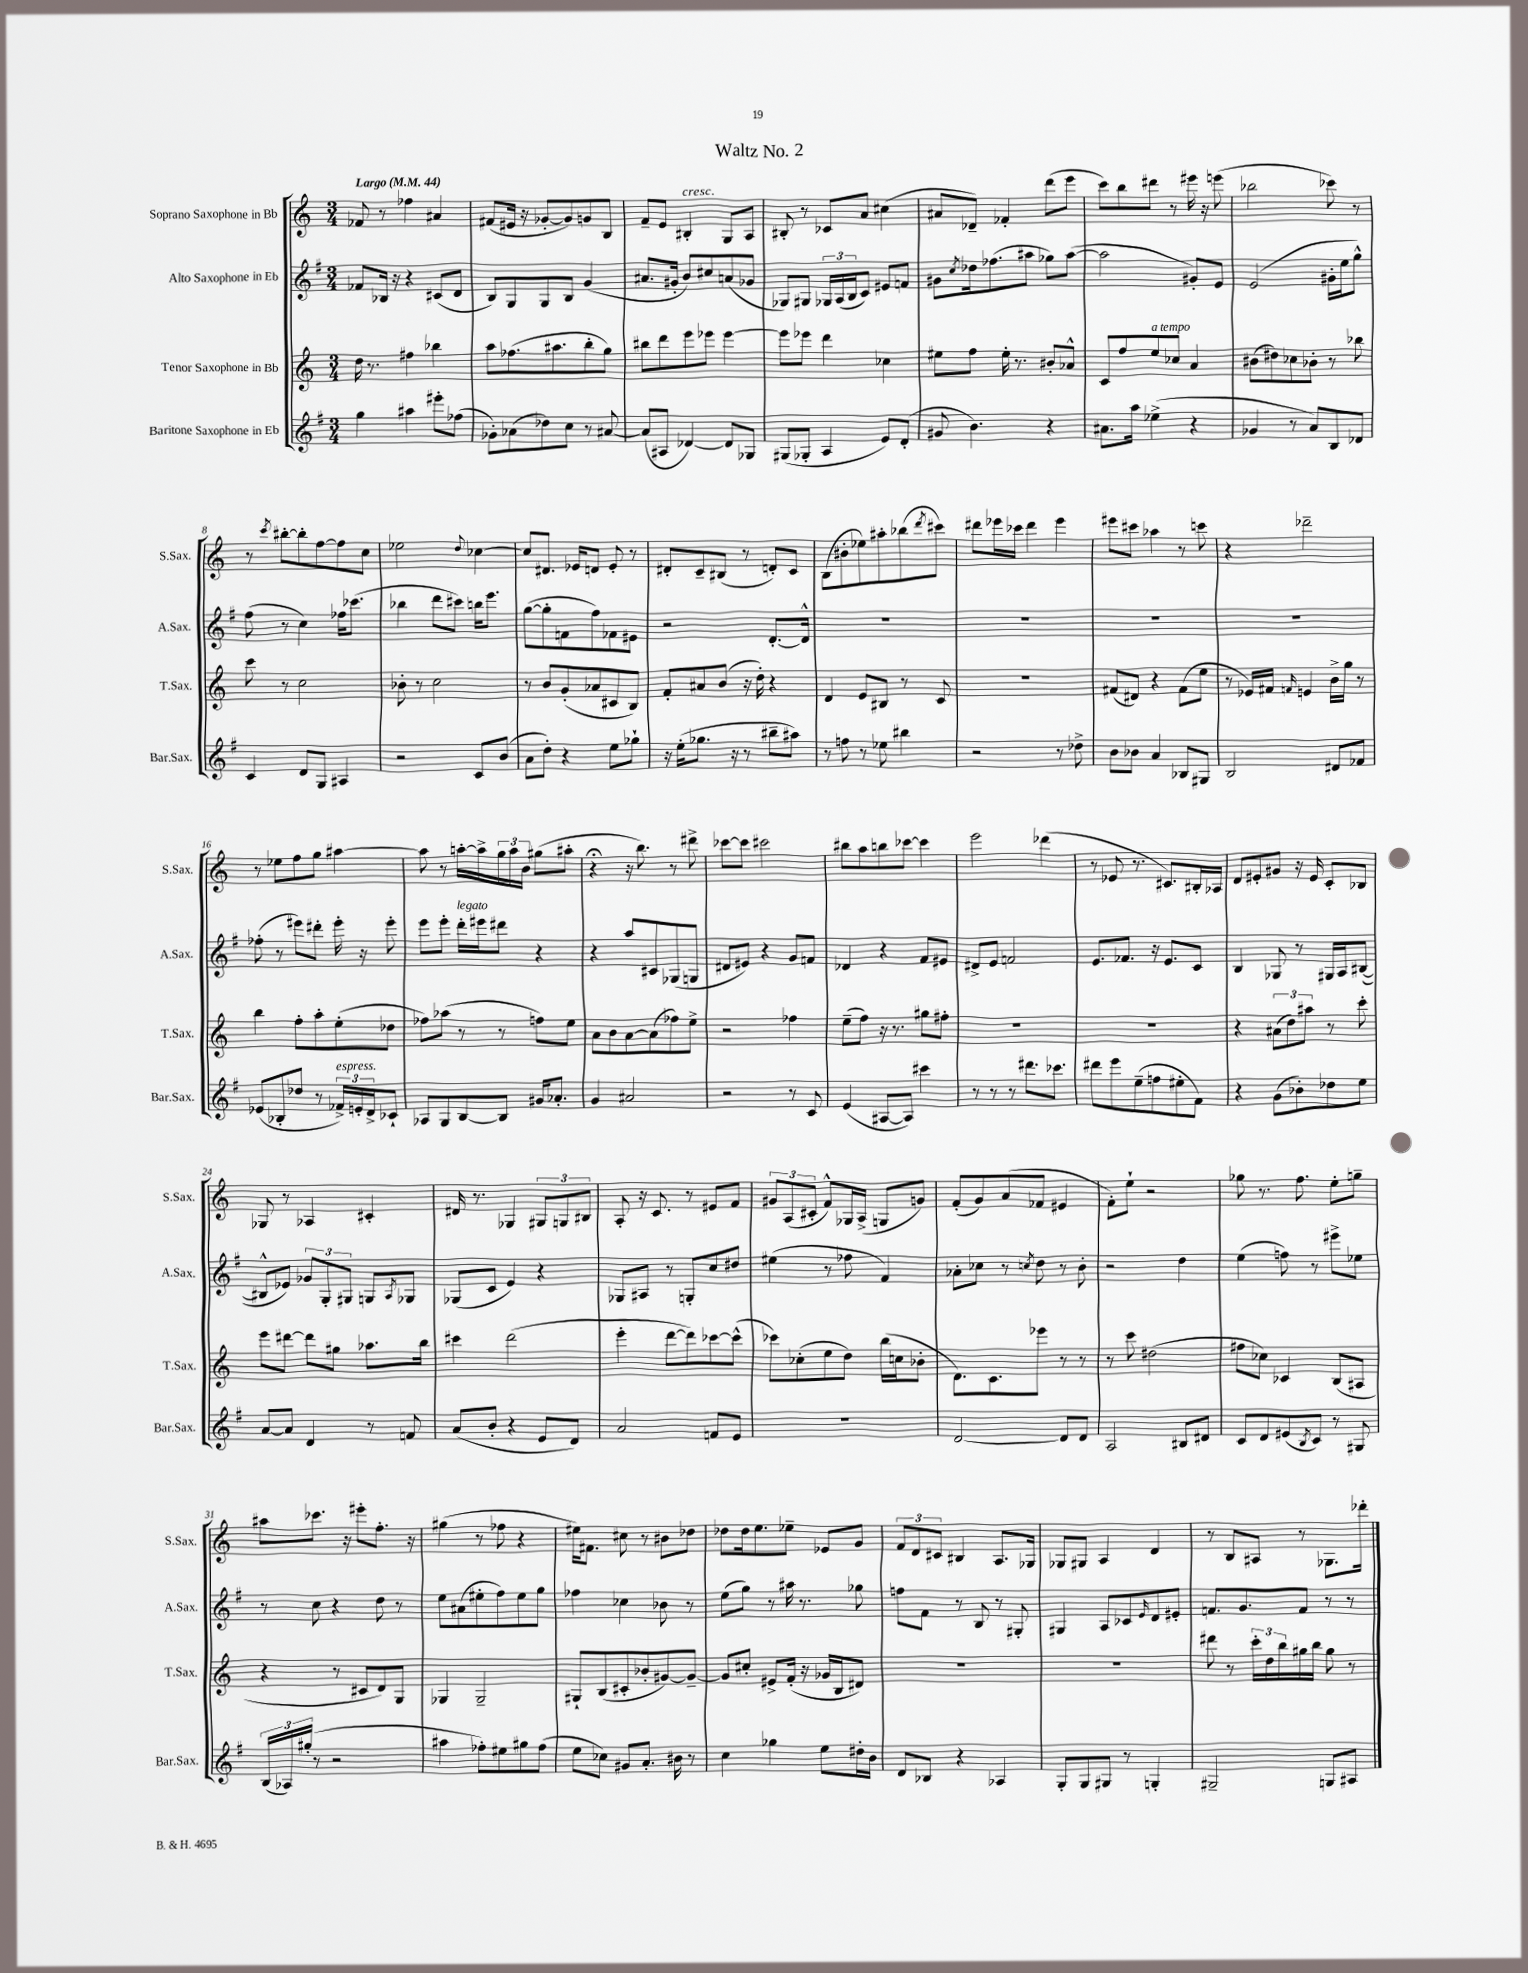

**kern	**kern	**kern	**kern
*part4	*part3	*part2	*part1
*staff4	*staff3	*staff2	*staff1
*I"Baritone Saxophone in Eb	*I"Tenor Saxophone in Bb	*I"Alto Saxophone in Eb	*I"Soprano Saxophone in Bb
*I'Bar.Sax.	*I'T.Sax.	*I'A.Sax.	*I'S.Sax.
*clefG2	*clefG2	*clefG2	*clefG2
*k[f#]	*k[]	*k[f#]	*k[]
*M3/4	*M3/4	*M3/4	*M3/4
*MM44	*MM44	*MM44	*MM44
=1	=1	=1	=1
!	!	!	!LO:TX:a:B:t=Largo
4gg\	16dd\	8f-X/L	8f-X/
.	8.r	.	.
.	.	16B-X/Jk	8r
.	.	16r	.
4aa#X\	4ff#X\	4r	4ff-X\
8eee#X'\L	4bb-X\	(8c#X/L	4a#X/
(8ff-X\J	.	8d/J	.
=2	=2	=2	=2
8g-X'\L)	8aa\L	8B/L)	(8f#X/L
(8a-X\	(8.ff-X\	8G/	16e#X/Jk
.	.	.	16r
8dd-X\)	.	8G/	[8g-X'/L
.	8.aa#X\	.	.
8cc\J	.	8B/J	8g-/])
8r	8bb'\	(4g/	8gn/
[8a#X/	8gg\J)	.	8B/J
=3	=3	=3	=3
(8a#/L]	8bb#X\L	8.a#X/L	8f~/L
8A#X/J	8ddd\	.	8e/J
.	.	16g#X'/Jk	.
!	!	!	!LO:TX:a:i:t=cresc.
[4d-X/)	8eee\	8b/L)	4B#X'/
.	8eee-X\J	8cc#X/	.
8d-/L]	[4eee-\	(8an/	8G/L
8G-X/J	.	8g-X/J	8A/J
=4	=4	=4	=4
(8G#X/L	8eee-\L]	8G-X/L)	8B#X'/
8G-X'/J	8eee-X\J	8G#X/J	8r
4A/	4ddd\	24G-X/LL	8c-X/L
.	.	(24A/	.
.	.	24B/J	.
.	.	8c/J)	8a/J
8e/L)	4cc-X\	8e#X/L	(4cc#X\
(8d'/J	.	8fn/J	.
=5	=5	=5	=5
8g#X/	8ee#X\L	8g#X\L	8a#X/L
.	.	8qcc/	.
4.b\)	8ff\J	16dd-X\k	8d-X~/J)
.	.	(8.ff-X\	.
.	16ee#'\	.	4f-X'/
.	8.r	.	.
.	.	8aa#X\J	.
4r	8b#X'/L	8gg-X\L)	(8ddd\L
.	8a-X^^/J	([8aa#\J	8eee\J
=6	=6	=6	=6
8.a#X\L	8c/L	2aa#\]	8ccc\L)
.	8ff/	.	8bb\
16aa\Jk	.	.	.
!	!LO:TX:a:i:t=a tempo	!	!
(4ee-X^\	8ee/	.	8ddd#X\J
.	8cc-X/J	.	8r
4r	4a/	8g#X'/L)	16eee#X\
.	.	.	16r
.	.	8e/J	(8eeen\
=7	=7	=7	=7
4g-X/	(8b#X\L	(2e/	2bb-X\
.	8dd#X\)	.	.
8r	8cc-X\	.	.
8a/L)	8b-X'\J	.	.
8B/	8r	16g#X'\LL	8ccc-X\)
.	.	16ee\J	.
8d-X/J	8bb-X\	8gg^^\J)	8r
!!LO:LB:g=z
=8	=8	=8	=8
4c/	8ccc\	(8ff#\	8r
.	.	.	8qccc/
.	8r	8r	[8bb#X'\L
8d/L	2cc\	4cc\)	8bb#'\]
8G/J	.	.	[8ff\
4A#X/	.	16ff-X\KL	8ff\]
.	.	(8.ccc-X\J	.
.	.	.	8cc\J
=9	=9	=9	=9
2r	8b-X'\	4bb-X\	2ee-X\
.	8r	.	.
.	2cc\	8ddd\L	.
.	.	8ccc#X\J)	.
.	.	.	8qqdd/
8c/L	.	16bbn\KL	[4cc-X\
.	.	8.eee\J	.
(8b/J	.	.	.
=10	=10	=10	=10
8a\L	8r	([8gg\L	8cc-/L]
8dd'\J)	8b/L	8gg'\]	8.d#X/J
4r	(8g'/	8fn\	.
.	.	.	16e-X/KL
.	8a-X/	8ff#\)	8dn/J
8ee\L	8c#X/	8f-X\	8e-'/
8gg-X`\J	8B/J)	8e#X\J	8r
=11	=11	=11	=11
16r	8f'/L	2r	8d#X'/L
(16ee'\KL	.	.	.
8.gg-X\J	8a#X/	.	8c~/
.	(8b/J	.	(8B#X/J
16r	.	.	.
8r	16r	.	8r
.	16dd'\)	.	.
8bb#X~\L	4r	[8.d'/L	8dn'/L)
8aa#X\J)	.	.	8c/J
.	.	16d^^/Jk]	.
=12	=12	=12	=12
8r	4d/	2.r	(8B\L
8ffn\	.	.	8b#X'\
8r	8e/L	.	8ee-X\)
8ee-X\	8B#X/J	.	8aa#X'\
4bb#X\	8r	.	(8bb-X\
.	.	.	8qddd/
.	8c/	.	8ccc#X\J)
=13	=13	=13	=13
2r	2.r	2.r	8ddd#X\L
.	.	.	16eee-X\L
.	.	.	16ccc-X\JJ
.	.	.	4ddd#\
8r	.	.	4eee-\
8dd-X^\	.	.	.
=14	=14	=14	=14
8b\L	(8f#X/L	2.r	8eee#X\L
8b-X\J	8d#X/J)	.	8ccc#X\J
4a/	4r	.	4aa-X\
8B-X/L	(8f#\L	.	8r
8G#X/J	8ee\J	.	8cccn\
=15	=15	=15	=15
2B/	8r	2.r	4r
.	16e-X/LL)	.	.
.	16f#X/JJ	.	.
.	16qqfn/	.	.
.	4en/	.	2ddd-X~\
8d#X/L	16b^\LL	.	.
.	16gg\JJ	.	.
8f-X/J	8r	.	.
!!LO:LB:g=z
=16	=16	=16	=16
(8e-X/L	4bb\	(8ff-X'\	8r
8B-X'/	.	8r	8ee-X\L
8dd-X/J	8ff'\L	8eee#X\L)	8ff\
8r	8aa'\	8ddd#X'\J	8gg\J
!LO:TX:a:i:t=espress.	!	!	!
24f-X^/LL)	(8ee'\	16eee#'\	[4aa#X\
24en'/	.	.	.
.	.	16r	.
24d^/J	.	.	.
8c-X`/J	8dd-X\J	8eee#'\	.
=17	=17	=17	=17
8A-X/L	8ff-X\L)	8eee\L	8aa#\]
8G/	(8aa-X\J	8eee'\J	8r
!	!	!LO:TX:a:i:t=legato	!
[8B/	8r	16ddd'\LL	[16aan'\LL
.	.	16eee#X\J	16aa^\]
8B/J]	8r	8ddd#X\J	24gg\
.	.	.	24aa\
.	.	.	24b\JJ
16g#X/KL	8ffn\L)	4r	(8gg#X\L
8.a-X'/J	.	.	.
.	8ee\J	.	8aa#X'\J
=18	=18	=18	=18
4g/	8a\L	4r	4r;<
.	8b\	.	.
2a#X/	[8a\	8aa/L	16r
.	.	.	8.bb\)
.	(8a\]	8c#X/	.
.	8ff-X\)	(8G-X/	8r
.	8ee^\J	8Gn/J	8ddd#X^\
=19	=19	=19	=19
2r	2r	8d#X/L	[8ccc-X\L
.	.	8e#X/J)	8ccc-\J]
.	.	4r	2ccc#X\
8r	4ff-X\	8g/L	.
8c/	.	8fn/J	.
=20	=20	=20	=20
(4e/	(8ee~\L	4d-X/	8bb#X\L
.	8ff\J)	.	8aa\
[8A#X/L	16r	4r	8bbn\
.	8.r	.	.
8A#/J])	.	.	[8ccc-X\J
4ccc#X\	8gg#X\L	8f#/L	4ccc-\]
.	8ff#X'\J	8e#X/J	.
=21	=21	=21	=21
8r	2.r	8d#X^/L	2eee\
8r	.	8e/J	.
8r	.	2fn/	.
8.ddd#X\L	.	.	.
.	.	.	(4ddd-X\
8.ccc-X\J	.	.	.
=22	=22	=22	=22
8ddd#X\L	2.r	8.e/L	8r
8eee\	.	.	8e-X/
.	.	8.f-X/J	.
(8ee~\	.	.	8.r
8ffn\	.	16r	.
.	.	8.e/L	8.c#X/L)
8ee#X'\	.	.	.
8f#\J)	.	8c/J	16B#X'/L
.	.	.	16A-X/JJ
=23	=23	=23	=23
4r	4r	4B/	8d/L
.	.	.	8e#X'/
(8g\L	(12a#X\L	8G-X/	8g#X/J
.	12dd\)	.	.
8b-X'\)	.	8r	16r
.	12aa#X\J	.	.
.	.	.	16e#/
8dd-X\	8r	16G#X/LL	8c'/L
.	.	16A/J	.
8ee\J	8ccc'\	([8B#X/J	8B-X/J
!!LO:LB:g=z
=24	=24	=24	=24
[8a/L	8eee\L	8B#X^^/L]	8G-X/
8a/J]	[8ddd#X\J	8e-X/J)	8r
4d/	8ddd#\L]	12g-X/L	4A-X/
.	.	12G'/	.
.	8gg#X\J	.	.
.	.	12G#X/J	.
8r	8.aa-X\L	8Gn/L	4c#X'/
.	.	8qA/	.
8fn/	.	8G-X/J	.
.	16bb\Jk	.	.
=25	=25	=25	=25
(8a/L	4ccc#X\	(8G-X/L	16d#X/
.	.	.	8.r
8b'/J	.	8c/J	.
4r	(2ddd\	4e/)	4G-X/
8e/L	.	4r	12G#X/L
.	.	.	12Gn/
8d/J)	.	.	.
.	.	.	12B#X/J
=26	=26	=26	=26
2a/	4eee'\	8G-X/L	8A'/
.	.	8A#X/J	16r
.	.	.	8.c/
.	[8ddd\L	8r	.
.	8ddd\])	8Gn'/L	8r
8fn/L	[8ccc-X\	8cc/	8e#X/L
8e/J	(8ccc-^^\J]	8dd#X/J	8f/J
=27	=27	=27	=27
2.r	8ccc-X\L)	(4ee#X\	12g#X/L
.	.	.	(12A/
.	(8cc-X'\	.	.
.	.	.	12c#X'/J
.	8ee\	8r	8f^^/L)
.	8dd\J)	8ff-X\	16G-X/L
.	.	.	(16A^/JJ
.	(16bb\LL	4f#/)	8Gn/L
.	16ccn\J	.	.
.	8b-X'\J	.	8gn/J)
=28	=28	=28	=28
[2d/	8.d\L)	8a-X'\L	(8f'/L
.	.	8cc-X\J	8g/)
.	8.c\	.	.
.	.	8r	(8a/
.	.	8qccn/	.
.	8eee-X\J	8dd\	8f-X/J
8d/L]	8r	8r	4e#X/
8d/J	8r	8b'\	.
=29	=29	=29	=29
2A/	8r	2r	8f'\L)
.	8ccc\	.	8ee`\J
.	(2dd#X\	.	2r
8B#X/L	.	4dd\	.
8d#X/J	.	.	.
=30	=30	=30	=30
8c/L	8ff#X\L	(4ee\	8gg-X\
8d/	8cc-X\J)	.	8.r
(8e#X/	4c-X/	8ffn\)	.
.	.	.	8.ff\
8qB/	.	.	.
8c/J)	.	8r	.
8r	(8B/L	8eee#X^\L	8ee'\L
8G#X/	8A#X/J	8ee-X\J	8ggn~\J
!!LO:LB:g=z
=31	=31	=31	=31
(24B/LL	4r	8r	8aa#X\L
24A-X/)	.	.	.
(24gg#X'/JJ	.	.	.
8r	.	8cc\	8.ccc-X\J
2r	8r	4r	.
.	.	.	16r
.	8c#X/L	.	8eee#X'\L
.	8d/)	8dd\	8.ff'\J
.	8G/J	8r	.
.	.	.	16r
=32	=32	=32	=32
4aa#X\	4G-X/	8ee\L	(4gg#X\
.	.	(8a#X\	.
8ff-X'\L)	2G-~/	8ee#X'\	8r
8ee#X\	.	8ff#\)	8ff-X\
8gg#X\	.	8ee#\	4r
(8ff-\J	.	8gg\J	.
=33	=33	=33	=33
8ee\L	8G#X`/L	4ff-X\	16ee#X\KL)
.	.	.	8.f#X\J
8cc-X\J)	(8B/	.	.
8g#X/L	8c#X'/	4cc-X\	8cc#X\
8.a'/J	8b-X'/	.	8r
.	[8g#X/)	8b-X\	8b#X\L
16b#X\	.	.	.
8r	8g#~/J_	8r	8dd-X\J
=34	=34	=34	=34
4cc\	8g#/L]	(8ee\L	8dd-X\L
.	8cc#X'/J	8gg\J)	16dd-\k
.	.	.	8.ee\
4gg-X\	8e#X^/L	8r	.
.	(16f'/Jk	16aa#X\	8ee-X~\J
.	16r	8.r	.
8ee\L	16g-X/LL	.	8e-X/L
.	16B/J	.	.
16dd#X'\L	8d#X/J)	8gg-X\	8g/J
16b\JJ	.	.	.
=35	=35	=35	=35
8d/L	2.r	8ffn\L	12f/L
.	.	.	12d/
8B-X/J	.	8f#\J	.
.	.	.	12c#X/J
4r	.	8r	4B#X/
.	.	8B/	.
4A-X/	.	8r	8.A/L
.	.	8G#X'/	.
.	.	.	16G-X/Jk
=36	=36	=36	=36
8G'/L	2.r	4G#X/	8G-X/L
8G/	.	.	8G#X/J
8G#X/J	.	8A/L	4A/
8r	.	8c-X/	.
.	.	16qqe/	.
4Gn'/	.	8d/	4d/
.	.	8e#X'/J	.
=37	=37	=37	=37
2G#X~/	8ddd#X\	8.fn/L	8r
.	8r	.	8B/L
.	.	8.g/	.
.	24ccc'\LL	.	8A#X/J
.	24dd\	.	.
.	24bb\	.	.
.	16gg#X\	8f/J	8r
.	16bb\JJ	.	.
8Gn/L	8gg#\	8r	8.G-X\L
8A#X/J	8r	8r	.
.	.	.	16ddd-X'\Jk
==	==	==	==
*-	*-	*-	*-
